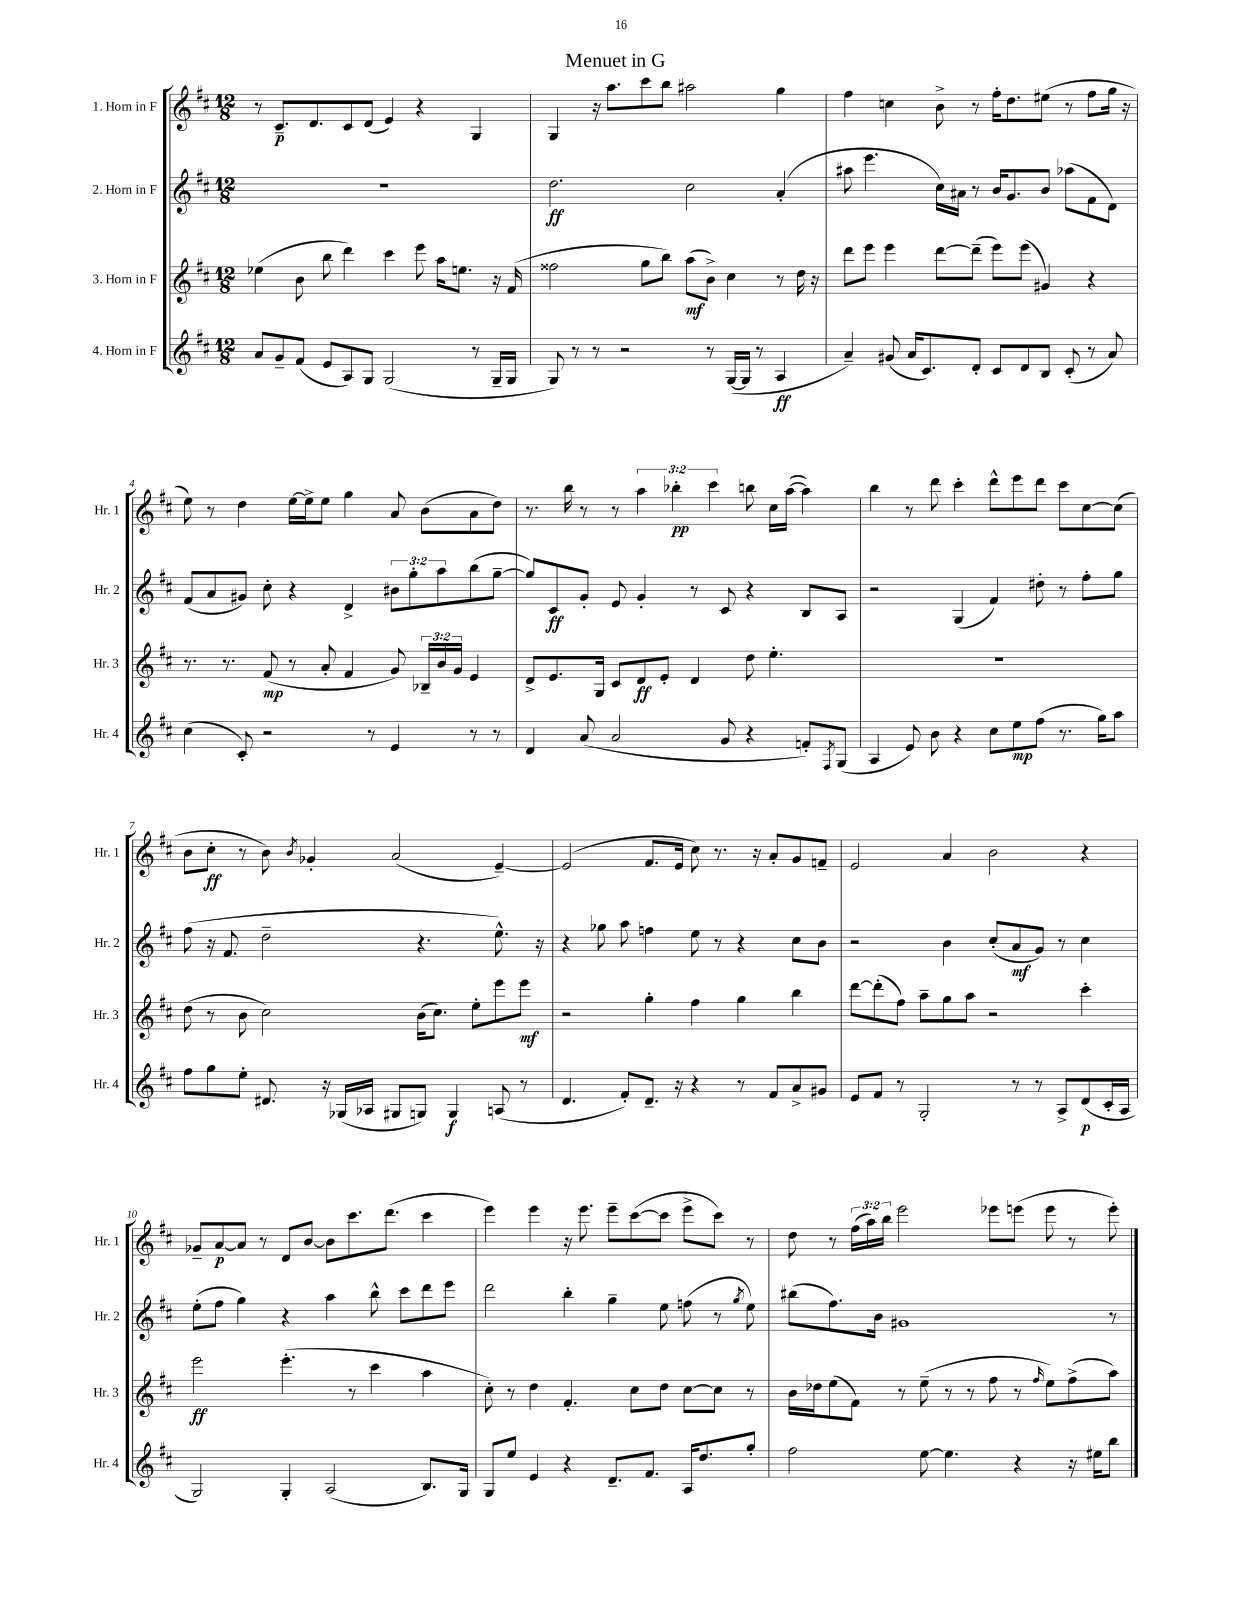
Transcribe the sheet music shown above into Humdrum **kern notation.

**kern	**kern	**kern	**kern
*staff4	*staff3	*staff2	*staff1
*clefG2	*clefG2	*clefG2	*clefG2
*k[f#c#]	*k[f#c#]	*k[f#c#]	*k[f#c#]
*M12/8	*M12/8	*M12/8	*M12/8
8a	(4ee-	1.r	8r
8g~	.	.	8.c#~
(8f#	8b	.	.
.	.	.	8.d
8e	8bb	.	.
8A)	4ddd)	.	8c#
8G	.	.	(8d
(2G	4ccc#	.	4e)
.	8eee	.	4r
.	16aa	.	.
.	8.ee	.	.
8r	.	.	4G
16G~	16r	.	.
16G	(16f#	.	.
=	=	=	=
8G)	2ff##	2.dd	4G
8r	.	.	.
8r	.	.	16r
.	.	.	8.aa
2r	.	.	.
.	8gg	.	8ccc#
.	8bb)	.	8bb
.	(8aa	2cc#	2aa#
8r	8b^)	.	.
([16G	4cc#	.	.
16G]	.	.	.
8r	.	.	.
4A	8r	(4a'	4gg
.	16dd	.	.
.	16r	.	.
=	=	=	=
4a~)	8ddd	8aa#	4ff#
.	8eee	4.eee	.
(8g#	4eee	.	4cc
16a	.	.	.
8.c#)	.	.	.
.	[8ddd	16cc#)	8b^
.	.	16a#	.
8d'	(8ddd~]	8r	8r
8c#	8eee)	16b	16ff#'
.	.	8.g	8.dd
8d	(8eee	.	.
8B	4g#)	8b	(8ee#
(8c#'	.	(8aa-	8r
8r	4r	8f#	8ff#
8a)	.	8d)	16gg
.	.	.	16r
=	=	=	=
(4cc#	8.r	(8f#	8ee)
.	.	8a	8r
.	8.r	.	.
8c#')	.	8g#)	4dd
2r	(8f#	8cc#'	.
.	8r	4r	[16ee
.	.	.	16ee^]
.	8a'	.	8ee
.	4f#	4d^	4gg
8r	.	.	.
4e	8g)	12b#	8a
.	.	12gg'	.
.	24B-~	.	(8b
.	24b	12aa	.
.	24g	.	.
8r	4e	(8bb	8a
8r	.	[8gg~	8dd)
=	=	=	=
4d	8d^	8gg])	8.r
.	8.e	8c#	.
.	.	.	16bb
(8a	.	8g'	8r
.	16G	.	.
2a	8c#	8e	8r
.	8d	4g'	6aa
.	8e'	.	.
.	.	.	6bb-'
.	4d	8r	.
.	.	.	6ccc#
8g	.	8c#	.
4r	8dd	4r	8bb
.	4.ee'	.	16cc#
.	.	.	([16aa
8f')	.	8B	4aa])
8qF#	.	.	.
(8G	.	8A	.
=	=	=	=
4A	1.r	2r	4bb
8e)	.	.	8r
8b	.	.	8ddd
4r	.	(4G	4ccc#'
8cc#	.	4f#)	8ddd^^
8ee	.	.	8eee
(8ff#	.	8dd#'	8ddd
8.r	.	8r	8ccc#
.	.	8ff#'	[8cc#
16gg)	.	.	.
8aa	.	8gg	(8cc#]
=	=	=	=
8ff#	(8dd	(8ff#	8b
8gg	8r	16r	8cc#'
.	.	8.f#	.
8ee'	8b	.	8r
8.d#	2cc#)	2dd~	8b)
.	.	.	8qb
.	.	.	4g-'
16r	.	.	.
(16G-	.	.	.
16A-	.	.	.
8G#	.	.	(2a
8G)	(16b	4.r	.
.	8.cc#)	.	.
4G	.	.	.
.	8ee'	.	.
(8A	8eee	8.ee^^)	[4e~)
8r	8eee	.	.
.	.	16r	.
=	=	=	=
4.d	2r	4r	(2e]
.	.	8gg-	.
8f#')	.	8aa	.
8.d~	4gg'	4ff	8.f#
16r	.	.	16e
4r	4ff#	8ee	8cc#)
.	.	8r	8.r
8r	4gg	4r	.
.	.	.	16r
8f#	.	.	8a'
8a^	4bb	8cc#	8g
8g#	.	8b	8f~
=	=	=	=
8e	[8ddd	2r	2e
8f#	(8ddd']	.	.
8r	8ff#)	.	.
2G'	8aa~	.	.
.	8gg	4b	4a
.	8aa	.	.
.	2r	(8cc#'	2b
8r	.	8a	.
8r	.	8g)	.
8A^	.	8r	.
(8d	4ccc#'	4cc#	4r
16c#'	.	.	.
16A	.	.	.
=	=	=	=
2G)	2eee	(8ee'	8g-~
.	.	8ff#	[8a
.	.	4gg)	8a]
.	.	.	8r
4G'	(4.eee'	4r	8d
.	.	.	[8b
(2A	.	4aa	8b]
.	8r	.	8.ccc#
.	4ccc#	8bb^^	.
.	.	.	(8.ddd
.	.	8ccc#	.
8.B)	4aa	8ddd	4ccc#
.	.	8eee	.
16G	.	.	.
=	=	=	=
8G	8cc#')	2ddd	4eee)
8ee	8r	.	.
4e	4dd	.	4eee
4r	4.f#'	4bb'	16r
.	.	.	8.eee
8.d~	.	4gg~	8eee~
.	8cc#	.	([8ccc#
8.f#	.	.	.
.	8dd	8ee	8ccc#]
16A	[8cc#	(8ff	8eee^
8.dd	.	.	.
.	8cc#]	8r	8ccc#)
.	.	8qgg	.
8gg'	8r	8ee)	8r
=	=	=	=
2ff#	16b	(8bb#	8dd
.	16dd-	.	.
.	(8ee	8.ff#)	8r
.	8f#)	.	(24ff#
.	.	.	24aa)
.	.	16b	.
.	.	.	24bb
.	8r	1g#	2eee
[8ee	(8ee~	.	.
4.ee]	8r	.	.
.	8r	.	.
.	8ff#	.	8eee-
4r	8r	.	(8eee
.	16qqff#	.	.
.	8ee)	.	8eee
16r	(8ff#^	.	8r
16ee#	.	.	.
8bb	8aa)	8r	8eee')
==	==	==	==
*-	*-	*-	*-
